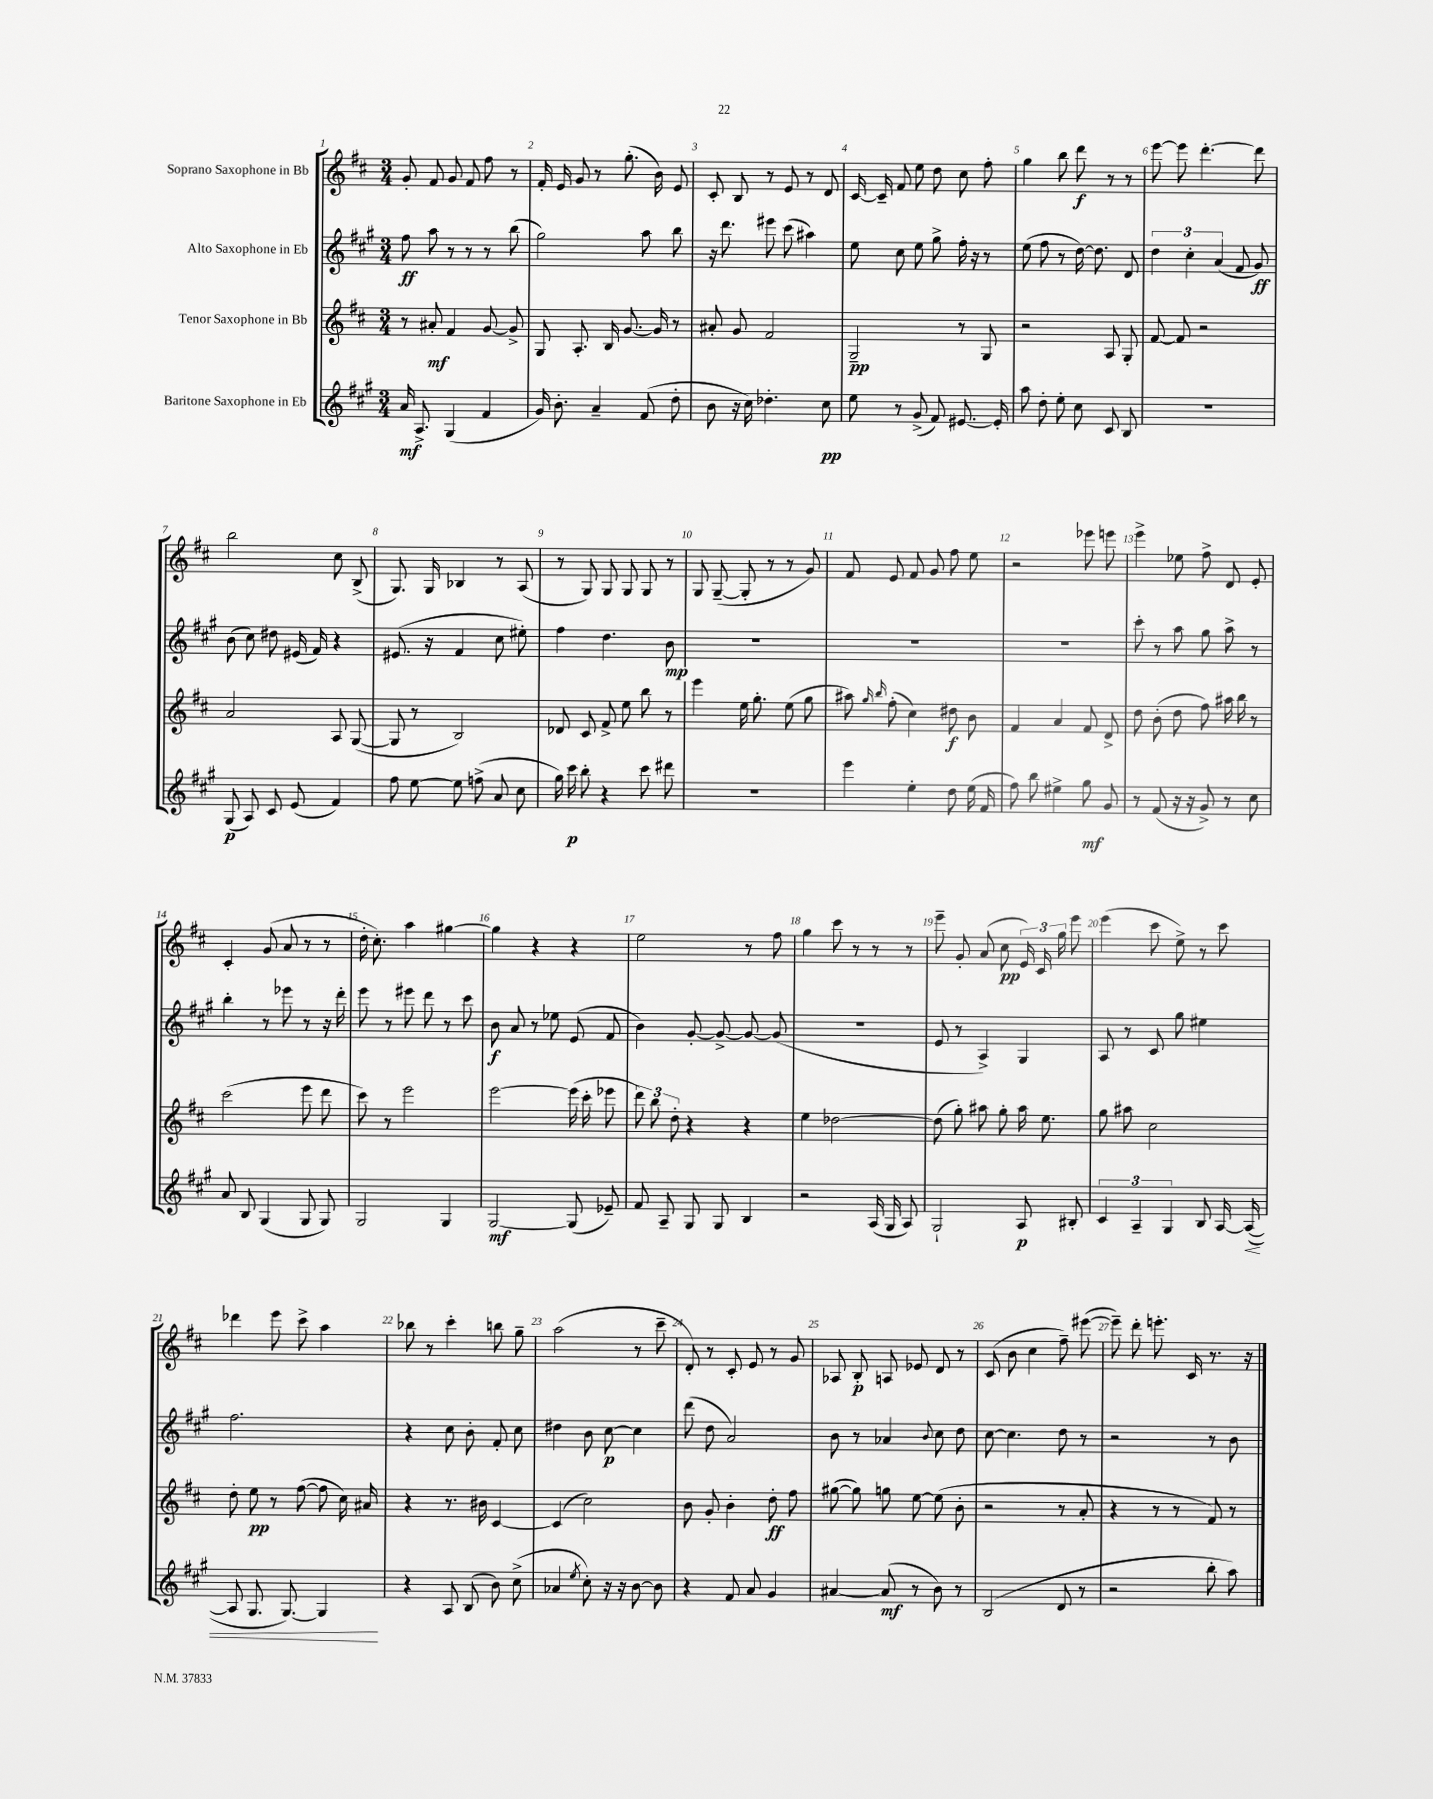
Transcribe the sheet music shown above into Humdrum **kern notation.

**kern	**kern	**kern	**kern
*staff4	*staff3	*staff2	*staff1
*clefG2	*clefG2	*clefG2	*clefG2
*k[f#c#g#]	*k[f#c#]	*k[f#c#g#]	*k[f#c#]
*M3/4	*M3/4	*M3/4	*M3/4
16a	8r	8ff#	8g'
8.A^	.	.	.
.	8a#'	8aa	8f#
(4G#	4f#	8r	8g
.	.	8r	8f#
4f#	[8g	8r	8ff#
.	8g^]	(8bb	8r
=	=	=	=
16g#)	8G	2gg#)	16f#'
8.b'	.	.	16e
.	8.A'	.	8g
4a~	.	.	8r
.	16B	.	.
.	[8.g	.	(8.gg'
(8f#	.	8aa	.
.	16g]	.	16b)
8dd'	8r	8bb	8e
=	=	=	=
8b	8a#'	16r	8c#'
.	.	8.ddd	.
16r	8g	.	8B
16cc#)	.	.	.
4.dd-'	2f#	8eee#	8r
.	.	(8ccc#	8e
.	.	4aa#)	8r
8cc#	.	.	8d
=	=	=	=
8ee	2G~	8ee	[16c#
.	.	.	16c#~]
8r	.	8cc#	8f#
(8g#^	.	8ee	8ee
8f#)	.	8gg#^	8dd
[8.e#	8r	16ff#'	8cc#
.	.	16r	.
.	8G	8r	8ff#'
16e#']	.	.	.
=	=	=	=
8aa	2r	(8ee	4gg
8dd'	.	8ff#	.
8ee'	.	8r	8bb
8cc#	.	[16dd)	8ddd
.	.	8.dd]	.
8c#	8A	.	8r
8B	8G'	8d	8r
=	=	=	=
2.r	[8f#	6dd	[8eee
.	8f#]	.	8eee]
.	.	6cc#'	.
.	2r	.	[4.ddd'
.	.	(6a	.
.	.	8f#	.
.	.	8g#)	8ddd]
=	=	=	=
(8G#	2a	(8b	2bb
8A)	.	8cc#)	.
8c#	.	8dd#	.
(8e	.	(16e#	.
.	.	16f#)	.
4f#)	8A	4r	8cc#
.	([8G	.	(8B^
=	=	=	=
8ff#	8G]	(8.e#	8.G)
[8ee	8r	.	.
.	.	16r	16G
8ee]	2B)	4f#	4B-
(8ff^	.	.	.
8a	.	8cc#	8r
8cc#	.	8ee#')	(8A
=	=	=	=
16gg#)	8d-	4ff#	8r
16ccc#	.	.	.
8bb'	8c#	.	8G)
4r	8f#^	4.dd	8G
.	8ee	.	8G
8ccc#	8bb	.	8G
8ddd#	8r	8b	8r
=	=	=	=
2.r	4eee	2.r	8G
.	.	.	([8G~
.	16ee	.	8G']
.	8.gg'	.	.
.	.	.	8r
.	(8ee	.	8r
.	8gg	.	8g)
=	=	=	=
4eee	8aa#)	2.r	8f#
.	16qqgg	.	.
.	16qqbb	.	.
.	(8ff#'	.	8e
4ee'	4cc#)	.	8f#
.	.	.	8g
8dd	8dd#	.	8ff#
(16ee	8b	.	8ee
16f#	.	.	.
=	=	=	=
8ff#)	4f#	2.r	2r
8bb	.	.	.
4ee#^	4a	.	.
8gg#	8f#	.	8eee-
8g#	8d^	.	8eee
=	=	=	=
8r	8dd	8ccc#'	4eee^
(8f#	(8b'	8r	.
16r	8dd	8aa	8ee-
16r	.	.	.
8g#^)	8ff#)	8gg#	8ff#^
8r	16aa#	8aa^	8d
.	16bb	.	.
8cc#	8r	8r	8e'
=	=	=	=
8a	(2ccc#	4bb'	4c#'
8B	.	.	.
(4G#	.	8r	(8g
.	.	8eee-	8a
8G#	8eee	8r	8r
8G#)	8ddd	16r	8r
.	.	16ddd'	.
=	=	=	=
2G#	8ccc#)	8eee	16dd'
.	.	.	8.cc#')
.	8r	8r	.
.	2eee	8eee#	4aa
.	.	8ddd	.
4G#	.	8r	[4gg#
.	.	8ccc#	.
=	=	=	=
[2G#	[2eee	8b	4gg#]
.	.	8a	.
.	.	8r	4r
.	.	8ee-	.
(8G#]	(16eee]	(8e	4r
.	16ccc#'	.	.
8e-~)	8eee-	8f#	.
=	=	=	=
8f#	12ddd)	4b)	2ee
.	12bb	.	.
8A~	.	.	.
.	12dd'	.	.
8G#	4r	[8g#'	.
8G#	.	8g#^_	.
4B	4r	8g#_	8r
.	.	(8g#]	8ff#
=	=	=	=
2r	4ee	2.r	4gg
.	[2dd-	.	8ccc#
.	.	.	8r
(16A	.	.	8r
16G#	.	.	.
8A)	.	.	8r
=	=	=	=
2G#`	(8dd-]	8e	8eee~
.	8gg')	8r	8g'
.	8aa#	4A^)	(8a
.	8gg'	.	8cc#
8A	16aa#	4G#	24e)
.	.	.	24c#
.	8.ee	.	.
.	.	.	24gg
8B#'	.	.	8eee
=	=	=	=
6c#	8gg	8A	(4eee
.	8aa#	8r	.
6A~	.	.	.
.	2cc#	8c#	8ccc#
6G#	.	.	.
.	.	8gg#	8ee^)
8B	.	4ee#	8r
[16A	.	.	8ccc#
(16A_	.	.	.
=	=	=	=
8A]	8dd'	2.ff#	4ddd-
8.G#	8ee	.	.
.	8r	.	8eee
[8.G#)	.	.	.
.	([8ff#	.	8ccc#^
4G#]	8ff#]	.	4aa
.	16cc#)	.	.
.	16a#	.	.
=	=	=	=
4r	4r	4r	8bb-
.	.	.	8r
8A	8.r	8cc#	4ccc#'
(8B	.	8b'	.
.	16b#	.	.
8b)	[4c#	8f#'	8bb
(8cc#^	.	8cc#	8gg~
=	=	=	=
4a-	(4c#]	4dd#	(2aa
8qee	.	.	.
8cc#')	2cc#)	8b	.
16r	.	[8cc#	.
16r	.	.	.
[8b	.	4cc#]	8r
8b]	.	.	8ccc#~
=	=	=	=
4r	8b	(8ddd	8d')
.	8g'	8dd	8r
8f#	4b'	2a)	8c#'
8a	.	.	8e
4g#	8dd'	.	8r
.	8ff#	.	8g
=	=	=	=
[4a#	([8gg#	8b	8A-
.	8gg#])	8r	8B'
(8a#]	8gg	4a-	8A
8r	[8ee	.	8e-
.	.	8qqb	.
8b)	(8ee]	8cc#	8d
8r	8b'	8dd	8r
=	=	=	=
(2B	2r	[8cc#	(8c#
.	.	4.cc#]	8b
.	.	.	4cc#
8d	8r	8dd	8ff#~)
8r	8a'	8r	([8eee#
=	=	=	=
2r	4r	2r	8eee#~])
.	.	.	8ddd'
.	8r	.	8.eee'
.	8r	.	.
.	.	.	16c#
8bb'	8f#)	8r	8.r
8aa)	8r	8b	.
.	.	.	16r
==	==	==	==
*-	*-	*-	*-
